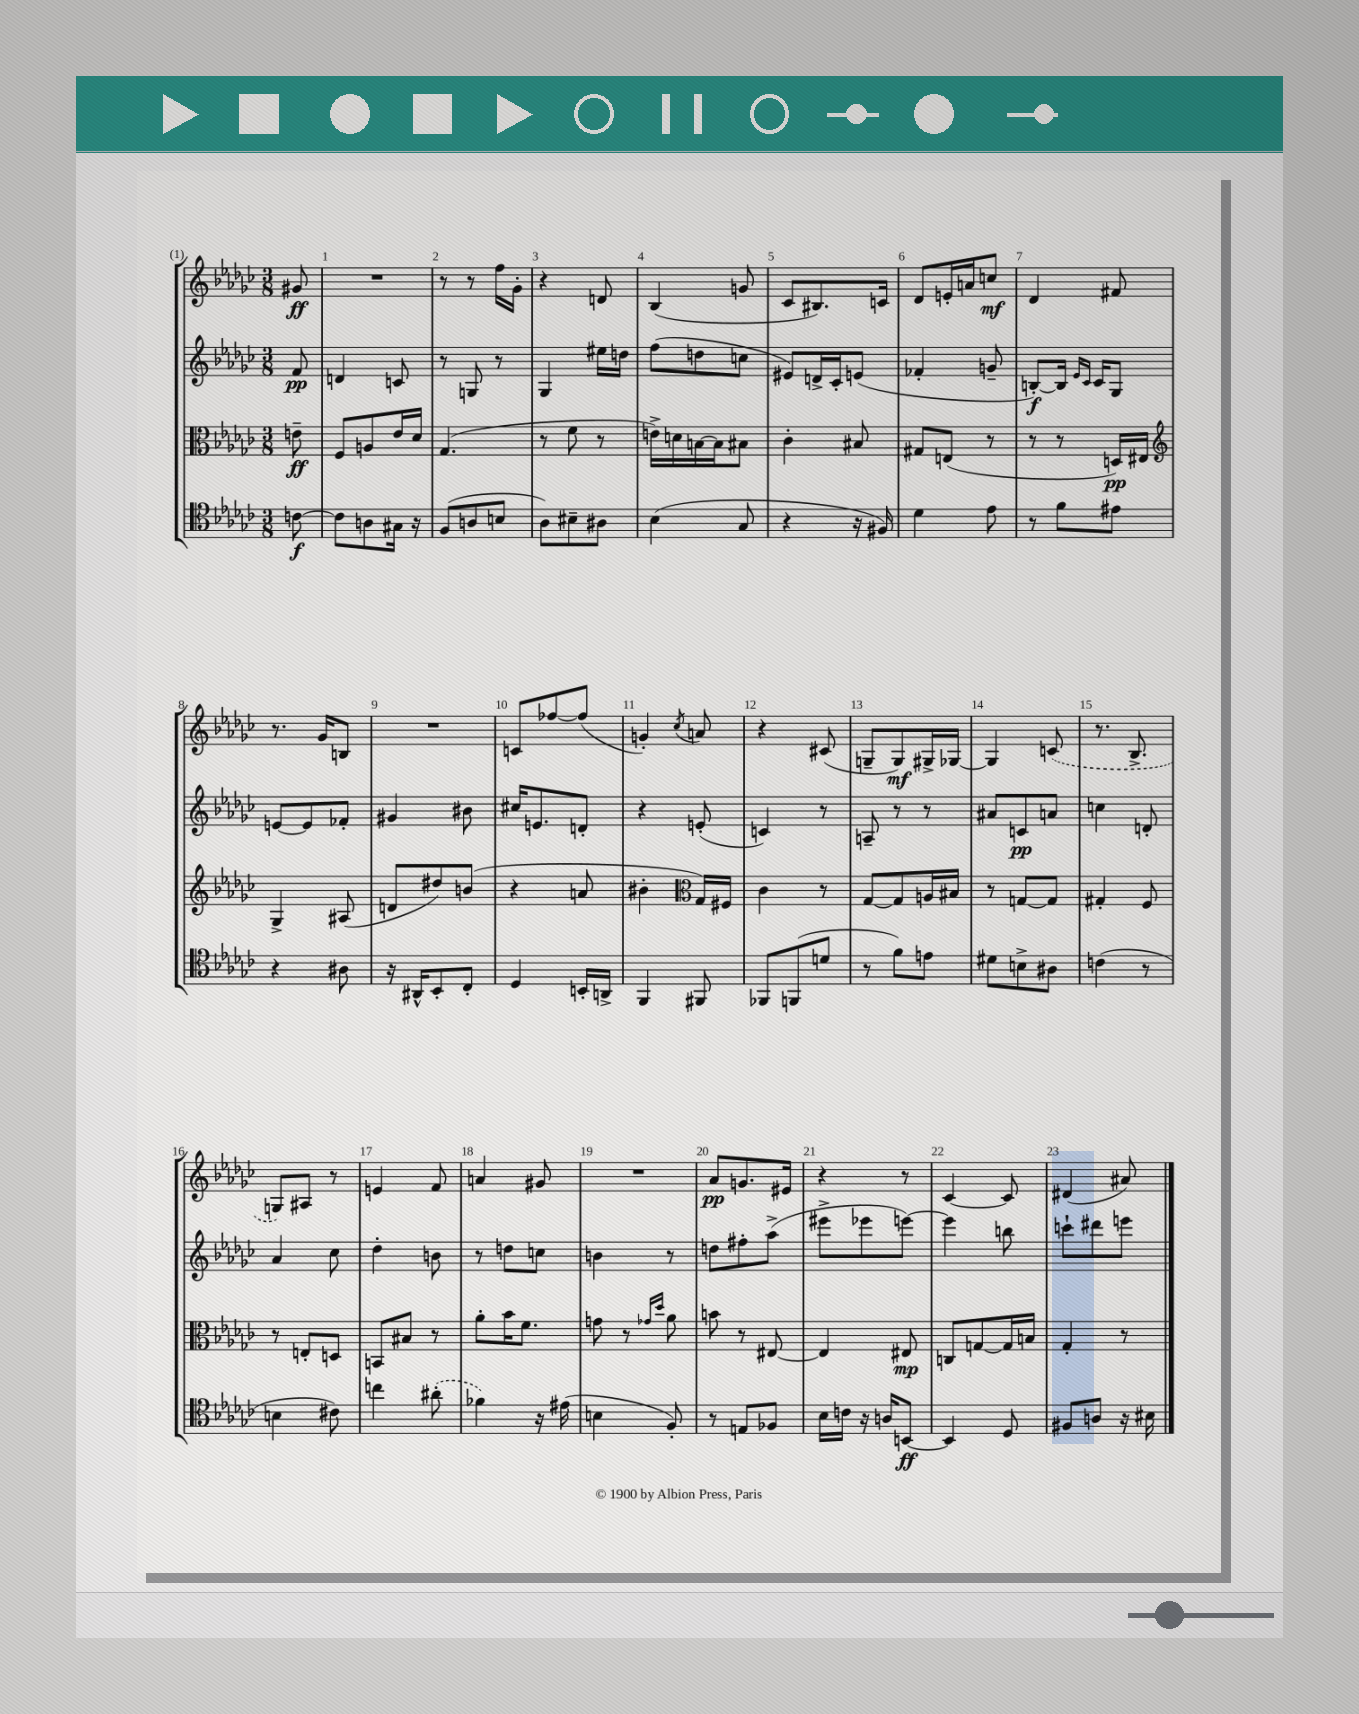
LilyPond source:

<<
\new StaffGroup <<
\new Staff = "s0" {
    \clef treble \key ges \major \numericTimeSignature \time 3/8 \partial 8
    gis'8\ff |
    R4. |
    r8 r8 f''16 ges'16-. |
    r4 d'8 |
    bes4( g'8 |
    ces'8 bis8.) c'16 |
    des'8 e'16-. a'16 c''8\mf |
    des'4 fis'8 |
    r8. ges'16 b8 |
    R4. |
    c'8 fes''8~ fes''8( |
    g'4-.) \acciaccatura { ces''8 } a'8 |
    r4 cis'8( |
    g8-- g8\mf) gis16-> ges16~ |
    ges4 \once \slurDashed c'8( |
    r8. bes8.-> |
    g8) ais8 r8 |
    e'4 f'8 |
    a'4 gis'8 |
    R4. |
    aes'8\pp g'8. eis'16 |
    r4 r8 |
    ces'4~ ces'8 |
    dis'4( ais'8) \bar "|." |
}
\new Staff = "s1" {
    \clef treble \key ges \major \numericTimeSignature \time 3/8 \partial 8
    f'8\pp |
    d'4 c'8 |
    r8 g8 r8 |
    ges4 eis''16 d''16 |
    f''8( d''8 c''8 |
    eis'8) d'16-> ces'16-. e'8( |
    fes'4-. g'8-- |
    b8~-.\f) b16 \grace { ees'16 ces'16 } ces'16 ges8 |
    e'8~ e'8 fes'8-. |
    gis'4 bis'8 |
    cis''16 e'8. d'8-. |
    r4 e'8-.( |
    c'4) r8 |
    a8-- r8 r8 |
    ais'8 c'8\pp a'8 |
    c''4 d'8-. |
    aes'4 ces''8 |
    des''4-. b'8 |
    r8 d''8 c''8 |
    b'4 r8 |
    d''8 fis''8-. aes''8->( |
    eis'''8-> ees'''8 e'''8~) |
    e'''4 b''8 |
    c'''8-! dis'''8 e'''8 \bar "|." |
}
\new Staff = "s2" {
    \clef alto \key ges \major \numericTimeSignature \time 3/8 \partial 8
    e'8--\ff |
    f8 a8 ees'16 des'16 |
    ges4.( |
    r8 f'8 r8 |
    e'16->) d'16 b16~ b16 bis8 |
    ces'4-. bis8 |
    gis8 e8( r8 |
    r8 r8 d16\pp) eis16 |
    \clef treble ges4-> ais8( |
    d'8 dis''8) b'8( |
    r4 a'8 |
    bis'4-. \clef alto ges16) fis16 |
    ces'4 r8 |
    ges8~ ges8 a16 bis16 |
    r8 g8~ g8 |
    gis4-. f8 |
    r8 e8-. d8 |
    b,8 bis8 r8 |
    aes'8-. bes'16 f'8. |
    g'8 r8 \grace { ges'16 des''16 } aes'8 |
    b'8 r8 eis8~ |
    eis4 eis8\mp |
    c8 g8~ g16 b16 |
    ges4-. r8 \bar "|." |
}
\new Staff = "s3" {
    \clef tenor \key ges \major \numericTimeSignature \time 3/8 \partial 8
    c'8~\f |
    c'8 a8 gis16 r16 |
    f8( a8 b8 |
    aes8) bis8-- ais8 |
    bes4( ges8 |
    r4 r16 fis16) |
    des'4 ees'8 |
    r8 f'8 eis'8 |
    r4 ais8 |
    r16 ais,16-^ bes,8-. ces8-. |
    des4 b,16-. a,16-> |
    f,4 fis,8 |
    fes,8 f,8( d'8 |
    r8 f'8) e'8 |
    dis'8 b8-> ais8 |
    c'4( r8 |
    b4 cis'8) |
    c''4 \once \slurDashed ais'8-.( |
    fes'4) r16 eis'16( |
    b4 f8-.) |
    r8 e8 fes8 |
    bes16 c'16 r16 a16 b,8~\ff |
    b,4 des8 |
    fis8 a8 r16 bis16 \bar "|." |
}
>>
>>
\layout { \context { \Score \override BarNumber.break-visibility = ##(#f #t #t) barNumberVisibility = #all-bar-numbers-visible } }
